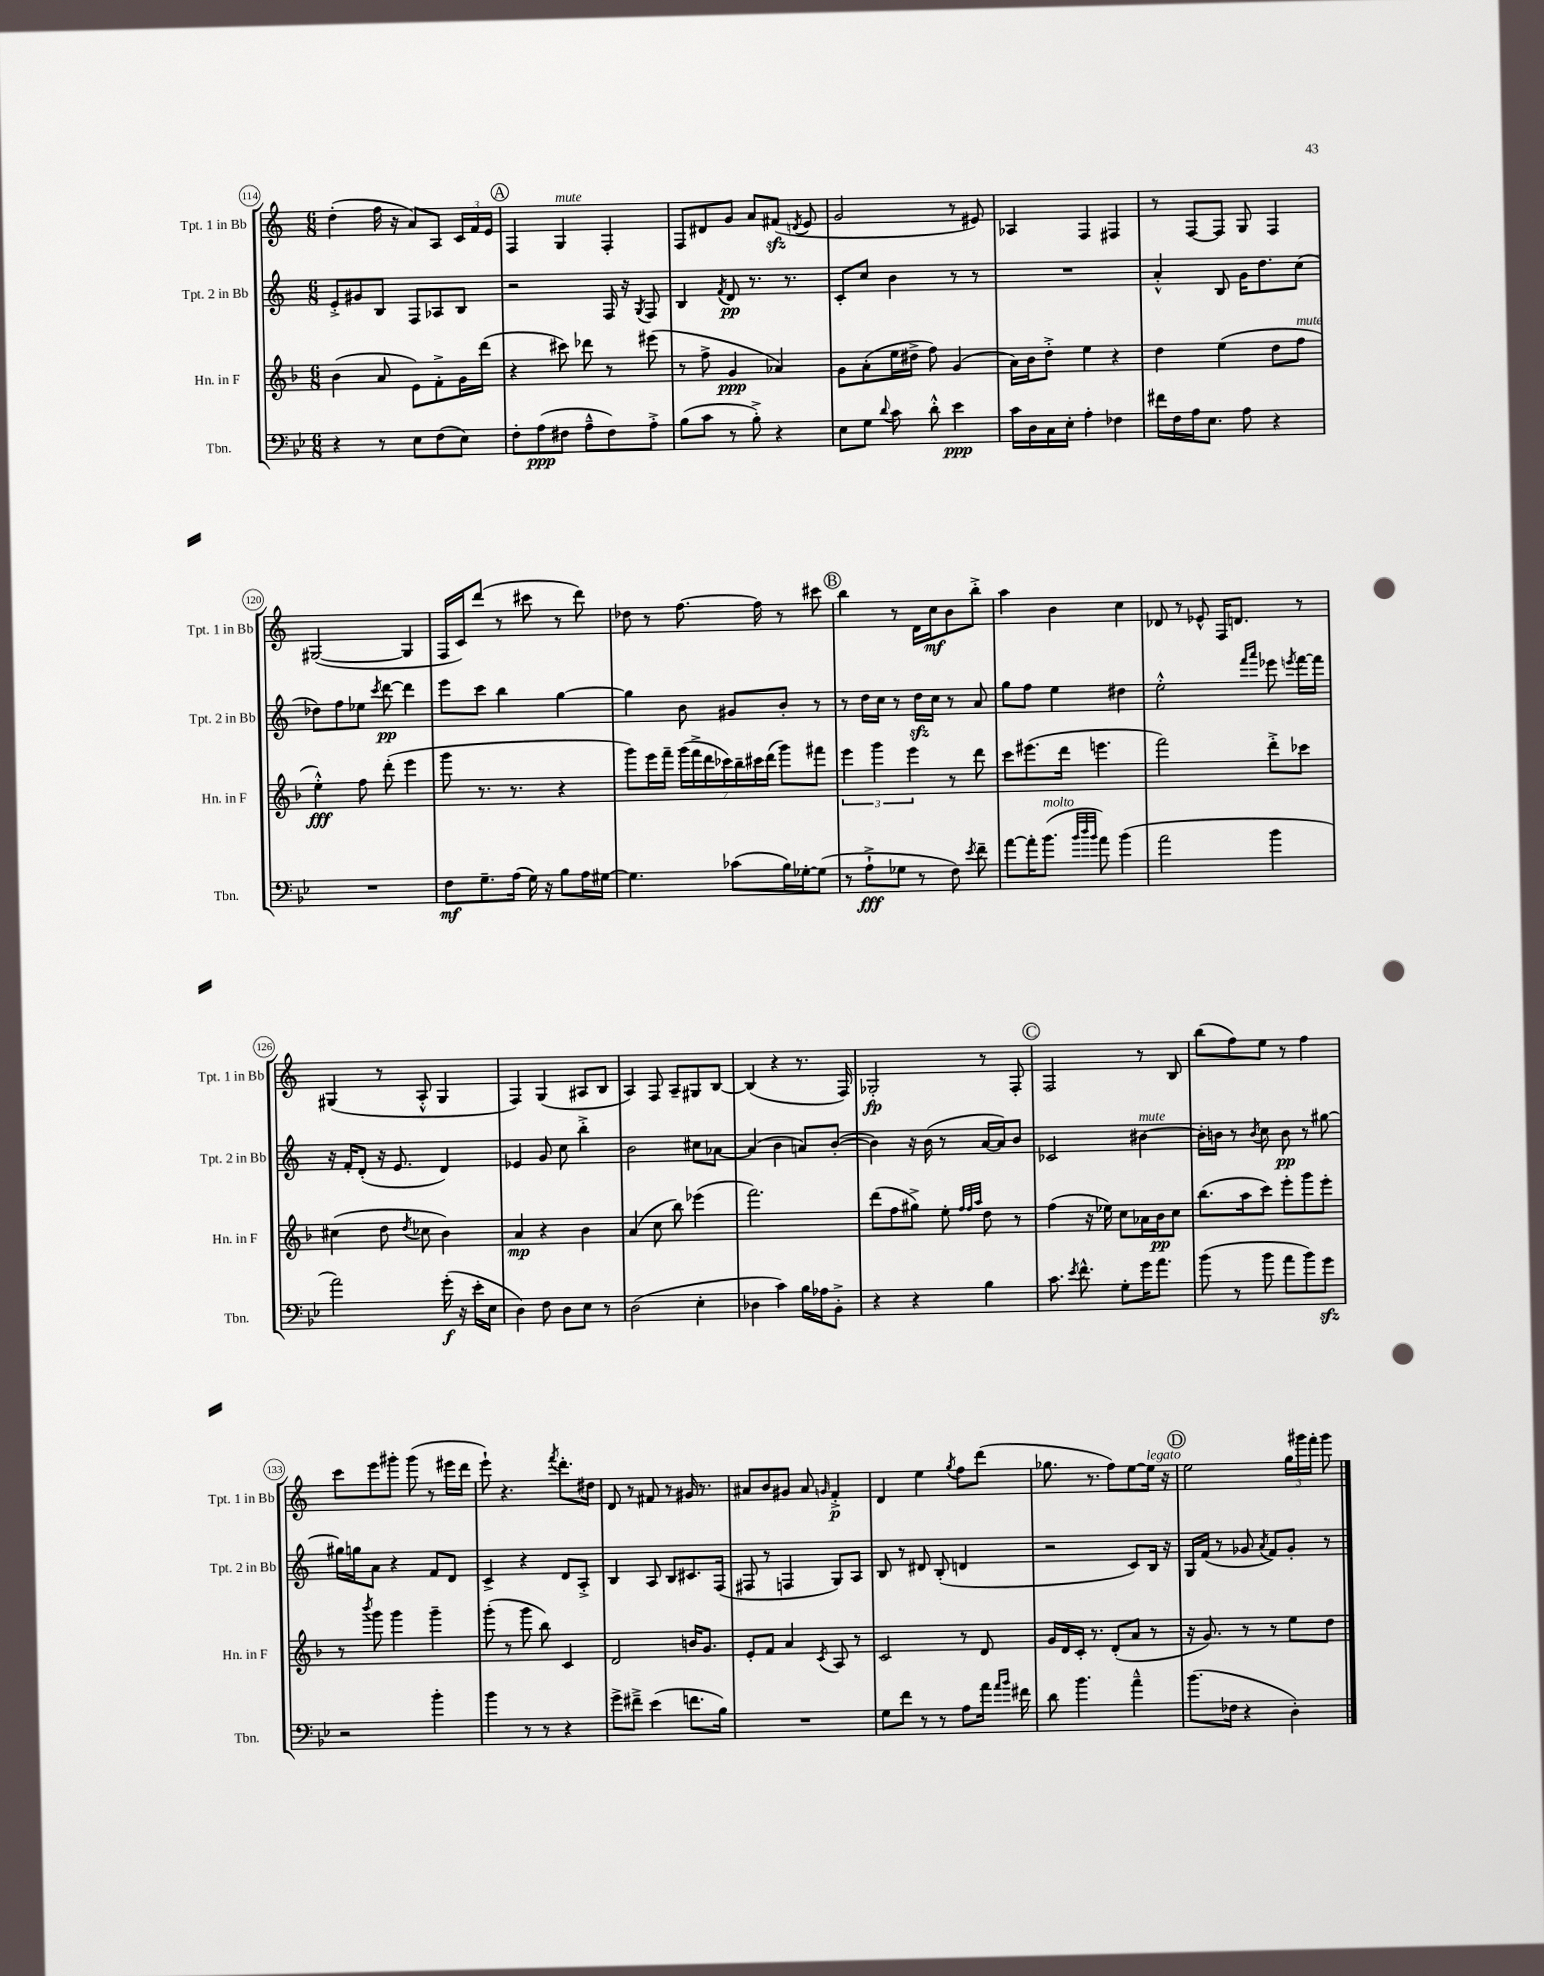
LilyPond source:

<<
\new StaffGroup <<
\new Staff = "s0" \with { instrumentName = "Tpt. 1 in Bb" shortInstrumentName = "Tpt. 1 in Bb" } {
    \clef treble \key c \major \numericTimeSignature \time 6/8
    \autoBeamOff d''4-.( f''16 r16 a'8[) a8] \tuplet 3/2 { c'16[ f'16 e'16] } |
    \mark \markup { \circle "A" } f4 g4^\markup { \italic "mute" } f4-. |
    f8[ dis'8 g'8] a'8[ fis'8]\sfz( \acciaccatura { d'8 } e'8 |
    g'2 r8 eis'8) |
    aes4 f4 fis4 |
    r8 f8[~ f8] g8 f4 |
    gis2~( gis4 |
    f16[ c'16) d'''8]( r8 cis'''8 r8 d'''8) |
    des''8 r8 f''8.~ f''16 r8 cis'''8 |
    \mark \markup { \circle "B" } b''4 r8 d'16[ c''16\mf b'8 b''8]-.-> |
    a''4 b'4 c''4 |
    des'8 r8 ees'8-^ f16[ d'8.] r8 |
    gis4( r8 a8-.-^ gis4 |
    f4) g4( ais8[ b8] |
    a4) f8 a8[-- gis8 b8]~ |
    b4( r4 r8. f16) |
    ges2-.\fp r8 f8-. |
    \mark \markup { \circle "C" } f2 r8 b8 |
    b''8[( f''8) e''8] r8 f''4 |
    c'''8[ e'''8 gis'''8]-. gis'''8( r8 eis'''16[ d'''16] |
    e'''8-!) r4. \acciaccatura { f'''8 } d'''8.[-. dis''16] |
    d'8 r8 fis'8 r8 gis'16 r8. |
    ais'8[ b'8 gis'8] ais'8 \grace { g'16 } f'4-.->\p |
    d'4 e''4 \acciaccatura { g''8 } f''8[ d'''8]( |
    ges''8. r8. f''8[) e''8~ e''16]^\markup { \italic "legato" } r16 |
    \mark \markup { \circle "D" } e''2 \tuplet 3/2 { g''16[ gis'''16 f'''16]-. } gis'''8 \bar "|." |
}
\new Staff = "s1" \with { instrumentName = "Tpt. 2 in Bb" shortInstrumentName = "Tpt. 2 in Bb" } {
    \clef treble \key c \major \numericTimeSignature \time 6/8
    \autoBeamOff e'8[-.-> gis'8 b8] f8[ aes8 b8] |
    \mark \markup { \circle "A" } r2 f16 r16 \acciaccatura { g8 } f8 |
    b4 \acciaccatura { f'8 } d'8\pp r8. r8. |
    c'8[-. c''8] b'4 r8 r8 |
    R2. |
    a'4-.-^ b8 g'16[ d''8. c''8]( |
    des''8[) f''8 ees''8] \acciaccatura { c'''8 } d'''8~\pp d'''4 |
    e'''8[ c'''8] b''4 g''4~ |
    g''4 b'8 gis'8[ b'8]-. r8 |
    \mark \markup { \circle "B" } r8 d''16[ c''16] r8 d''16[\sfz c''16] r8 a'8 |
    g''8[ f''8] e''4 dis''4 |
    e''2-.-^ \grace { f'''16[ a'''16] } ees'''8 \acciaccatura { e'''8 } f'''16[~ f'''16] |
    r16 f'16[-. d'8]-.( r16 e'8. d'4) |
    ees'4 g'8 c''8 b''4-.-> |
    b'2 cis''8[ aes'8]~ |
    aes'4( b'4 a'8[) b'8]~-.( |
    b'4) r16 b'16( r8 a'16[~ a'16) b'8] |
    \mark \markup { \circle "C" } ces'2 bis'4~^\markup { \italic "mute" } |
    bis'16[-. b'16] r8 \acciaccatura { b'8 } c''8 b'8\pp r8 gis''8~ |
    gis''16[ g''16 a'8] r4 f'8[ d'8] |
    c'4-> r4 d'8[ a8]-.-> |
    b4 a8 b8[ cis'8. f16]( |
    fis8 r8 f4 g8[) a8] |
    b8 r8 dis'8 b8-.( d'4 |
    r2 c'8[) b16] r16 |
    \mark \markup { \circle "D" } g16[ f'16]( r8 ges'8 \acciaccatura { a'8 } f'8[) ges'8]-. r8 \bar "|." |
}
\new Staff = "s2" \with { instrumentName = "Hn. in F" shortInstrumentName = "Hn. in F" } {
    \clef treble \key f \major \numericTimeSignature \time 6/8
    \autoBeamOff bes'4( a'8 e'8[) f'8-.-> g'16 d'''16]( |
    \mark \markup { \circle "A" } r4 cis'''8) des'''8 r8 eis'''8( |
    r8 f''8-> g'4\ppp aes'4) |
    g'8[ a'8-.( e''16 dis''16]-> f''8) g'4( |
    a'16[) bes'16 d''8]-.-> e''4 r4 |
    d''4 e''4( d''8[ f''8]^\markup { \italic "mute" } |
    e''4-.-^\fff) f''8 d'''8-.( e'''4 |
    g'''8 r8. r8. r4 |
    g'''8[) e'''16 f'''16]-- \tuplet 7/4 { g'''16[( f'''16-> d'''16 ces'''16) bes''16-- cis'''16 d'''16]( } g'''8[) fis'''8] |
    \mark \markup { \circle "B" } \tuplet 3/2 { e'''4 g'''4 e'''4 } r8 d'''8 |
    c'''8[ eis'''8.( d'''16] e'''4. |
    f'''2) d'''8[-.-> ces'''8] |
    cis''4( d''8 \acciaccatura { d''8 } ces''8 bes'4) |
    a'4\mp r4 bes'4 |
    a'4( c''8 bes''8) ees'''4( |
    f'''2.) |
    d'''8[( f''8 gis''8]->) e''8-. \grace { f''32[ f''32 a''32] } d''8 r8 |
    \mark \markup { \circle "C" } f''4( r16 ees''16) c''8[ aes'16 bes'16\pp c''8] |
    bes''8.[( a''16 c'''8]) e'''8[-. g'''8 e'''8]-. |
    r8 \acciaccatura { bes'''8 } g'''8 g'''4 g'''4-- |
    g'''8-.( r8 g'''8 bes''8) c'4 |
    d'2 b'16[ g'8.] |
    e'8[-. f'8] a'4 \acciaccatura { c'8 } a8 r8 |
    c'2 r8 d'8 |
    g'16[ d'16 c'16]-. r8. d'8[-.( a'8] r8 |
    \mark \markup { \circle "D" } r16 g'8.) r8 r8 e''8[ d''8] \bar "|." |
}
\new Staff = "s3" \with { instrumentName = "Tbn." shortInstrumentName = "Tbn." } {
    \clef bass \key bes \major \numericTimeSignature \time 6/8
    \autoBeamOff r4 r8 ees8[ f8( ees8]) |
    \mark \markup { \circle "A" } f8[-. a8\ppp( fis8] a8[---^ fis8) a8]-.-> |
    bes8[( c'8] r8 bes8-.->) r4 |
    ees8[ g8] \appoggiatura { d'8 } c'8 d'8-.-^ ees'4\ppp |
    c'16[ d16 c16 ees16]-. a4-. fes4 |
    fis'16[ f16 a16 ees8.] a8 r4 |
    R2. |
    f8[\mf g8.-- a16]( g16) r16 bes8[ a16 gis16]~ |
    gis4. ces'8[( bes16) ges16~-. ges8]( |
    \mark \markup { \circle "B" } r8 a8[-!->\fff ges8] r8 f8) \acciaccatura { ees'8 } f'8-- |
    a'8[~ a'16-. bes'8.]^\markup { \italic "molto" }( \grace { bes'32[ d''32 bes'32] } a'8) bes'4( |
    a'2 bes'4 |
    a'2) g'16-.\f( r16 ees'16[-. ees16] |
    d4) f8 d8[ ees8] r8 |
    d2( ees4-. |
    des4 c'4) bes16[ aes16 bes,8]-.-> |
    r4 r4 bes4 |
    \mark \markup { \circle "C" } c'8. \acciaccatura { ees'8 } f'8.-^ g8[-. g'16 a'8.] |
    bes'8( r8 bes'8 a'8[ bes'8) g'8]\sfz |
    r2 bes'4-. |
    bes'4 r8 r8 r4 |
    g'8[-> fis'8]---> ees'4( f'8.[ bes16]) |
    R2. |
    g8[ f'8] r8 r8 a8[ a'16] \grace { a'16[ bes'16] } fis'16 |
    d'8 bes'4. a'4---^ |
    \mark \markup { \circle "D" } bes'8.[( fes16] r4 d4-.) \bar "|." |
}
>>
>>
\layout { \context { \Score currentBarNumber = #114 \override BarNumber.stencil = #(make-stencil-circler 0.1 0.3 ly:text-interface::print) } }
